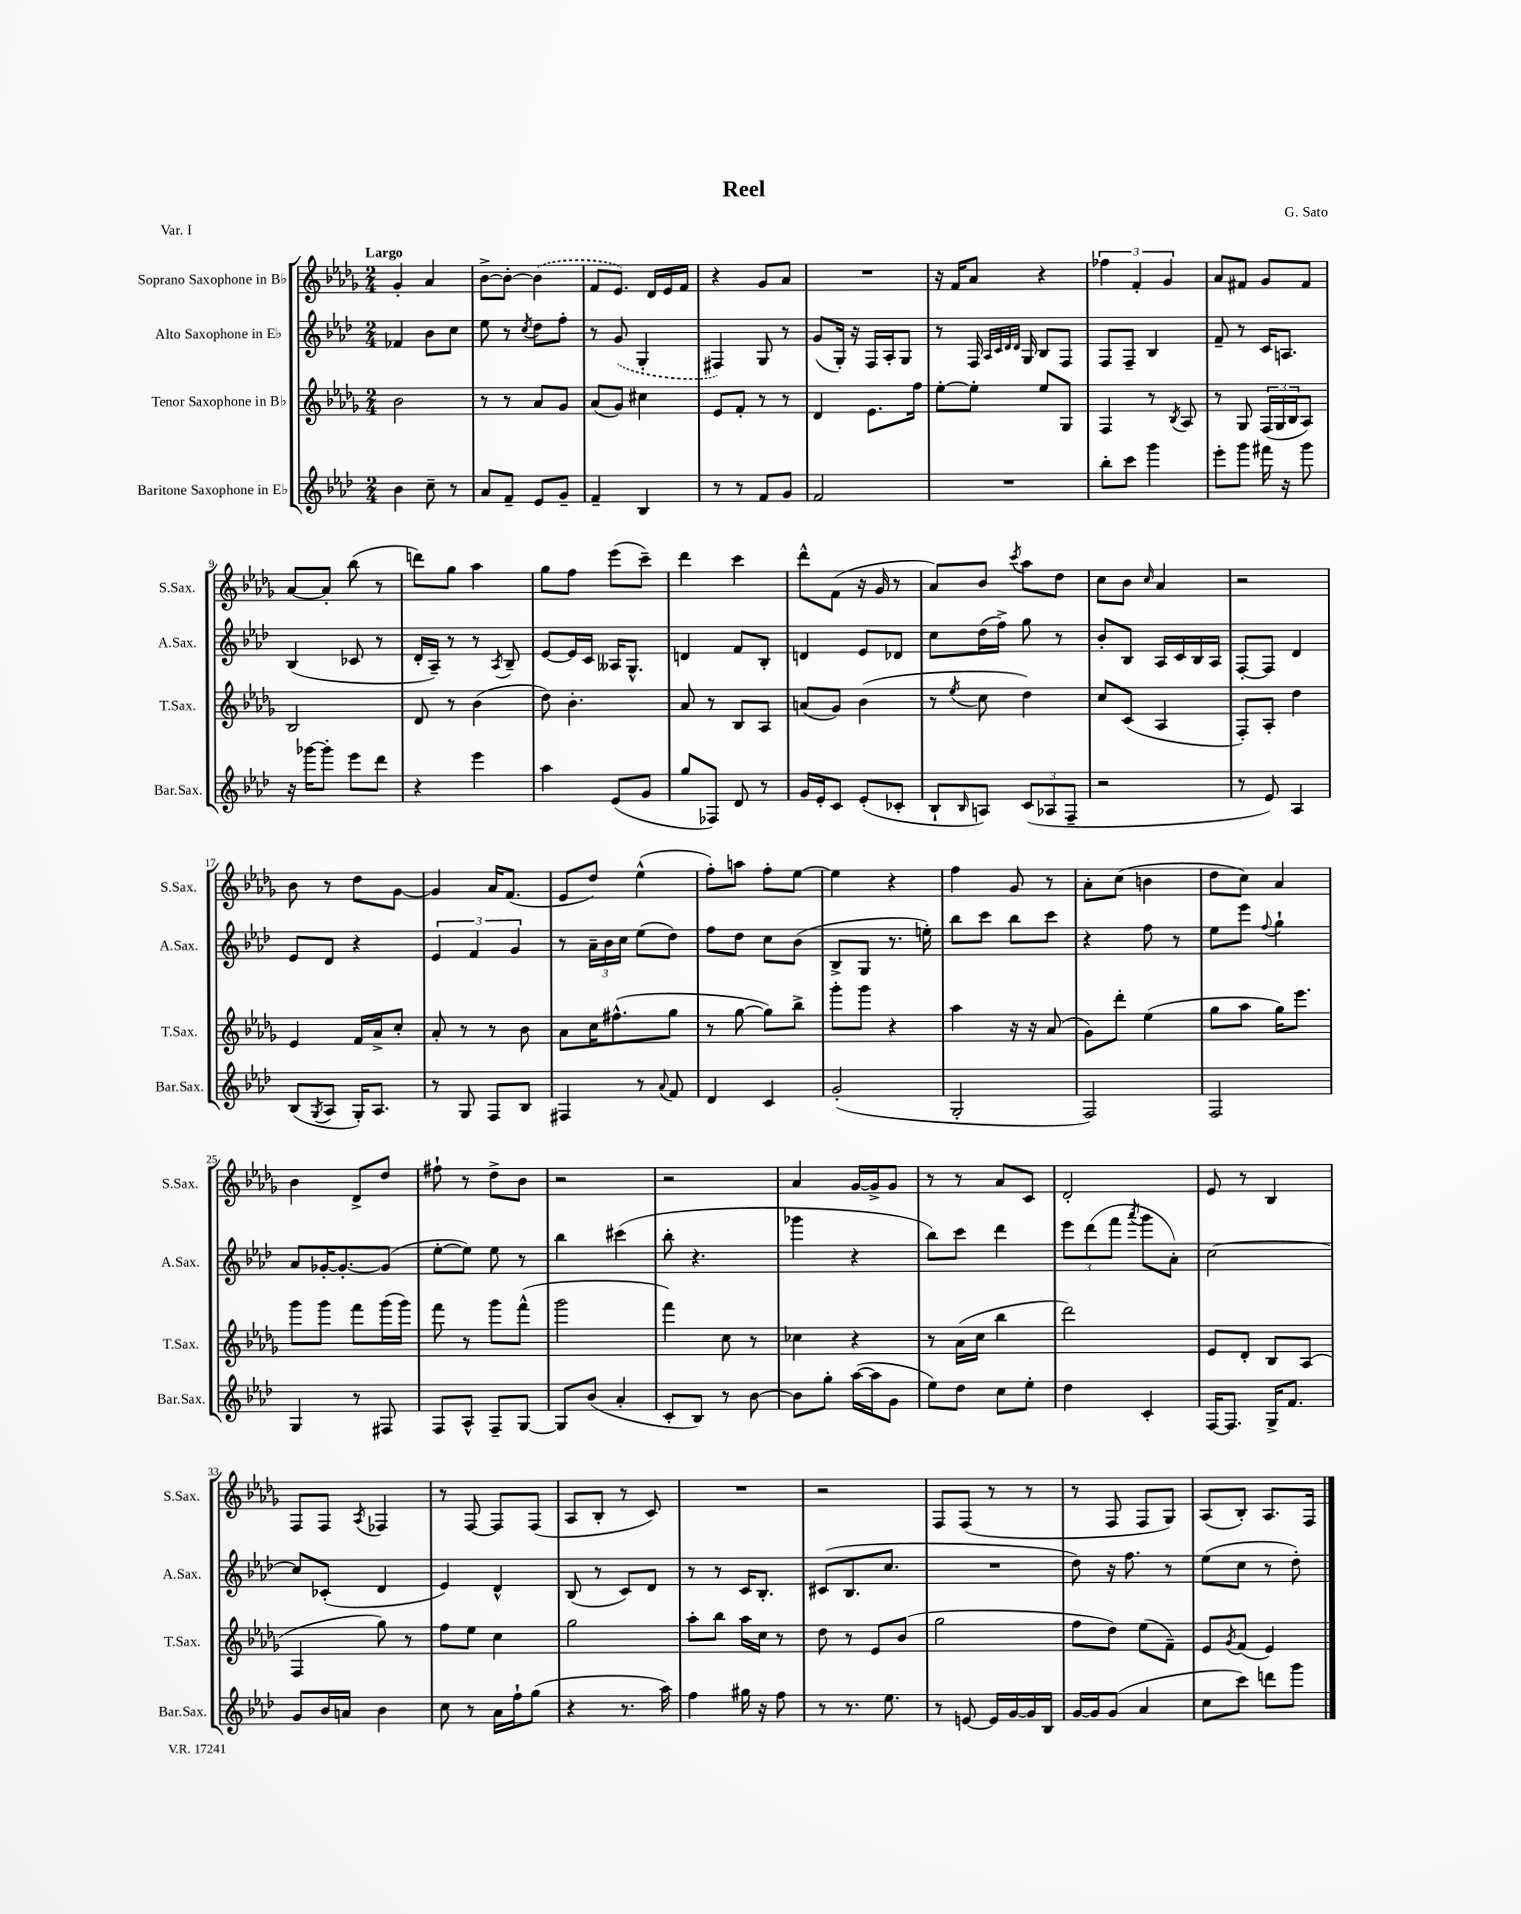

**kern	**kern	**kern	**kern
*staff4	*staff3	*staff2	*staff1
*clefG2	*clefG2	*clefG2	*clefG2
*k[b-e-a-d-]	*k[b-e-a-d-g-]	*k[b-e-a-d-]	*k[b-e-a-d-g-]
*M2/4	*M2/4	*M2/4	*M2/4
4b-	2b-	4f-	4g-'
8cc~	.	8b-	4a-
8r	.	8cc	.
=	=	=	=
8a-	8r	8ee-	[8b-^
8f~	8r	8r	8b-'_
.	.	8qcc	.
8e-	8a-	8dd-	(4b-]
8g~	8g-	8ff'	.
=	=	=	=
4f~	(8a-	8r	8f
.	8g-)	(8g	8.e-)
4B-	4cc#	4G'	.
.	.	.	16d-
.	.	.	16e-
.	.	.	16f
=	=	=	=
8r	8e-	4F#)	4r
8r	8f'	.	.
8f	8r	8G	8g-
8g	8r	8r	8a-
=	=	=	=
2f	4d-	(8g	2r
.	.	16G')	.
.	.	16r	.
.	8.e-	16F	.
.	.	16A-'	.
.	.	8G	.
.	16ff	.	.
=	=	=	=
2r	[8ee-'	8r	16r
.	.	.	16f
.	8ee-']	16F	8a-
.	.	32qqA-	.
.	.	32qqc	.
.	.	32qqd-	.
.	.	32qqd-	.
.	.	16G	.
.	8ee-	8B-	4r
.	8G-	8F	.
=	=	=	=
8bb-'	4F	8F	6ff-
8ccc	.	8F~	.
.	.	.	6f'
4ggg	8r	4B-	.
.	.	.	6g-
.	8qB-	.	.
.	8A-	.	.
=	=	=	=
8eee-'	8r	8f~	8a-
8ggg	8G-	8r	8f#
16fff#	(24F	16c	8g-
.	24G-	.	.
16r	.	8.A	.
.	24B-	.	.
8ggg	8A-)	.	8f#
=	=	=	=
16r	2B-	(4B-	[8a-
[16ggg-	.	.	.
8ggg-']	.	.	8a-']
8eee-	.	8c-	(8bb-
8ddd-	.	8r	8r
=	=	=	=
4r	8d-	16d-'	8ddd)
.	.	16A-~)	.
.	8r	8r	8gg-
4eee-	(4b-	8r	4aa-
.	.	8qA-	.
.	.	8B-~	.
=	=	=	=
4aa-	8dd-)	[8e-	8gg-
.	4.b-'	16e-]	8ff
.	.	16c	.
(8e-	.	16A--	(8eee-
.	.	8.G^^	.
8g	.	.	8ccc~)
=	=	=	=
8gg	8a-	4d	4ddd-
8F-)	8r	.	.
8d-	8B-	8f	4ccc
8r	8A-	8B-'	.
=	=	=	=
16g	(8a	4d	8ddd-^^
16e-'	.	.	.
8c	8g-)	.	(8f
(8e-'	(4b-	8e-	16r
.	.	.	16g-
8c-'	.	8d-	8r
=	=	=	=
8B-`	8r	8cc	8a-)
16qqB-	8qee-	.	.
8A)	8cc	(16dd-	8b-
.	.	16ff^)	.
.	.	.	8qccc
(12c	4dd-)	8gg	8aa-
12A-	.	.	.
.	.	8r	8dd-
12F~	.	.	.
=	=	=	=
2r	8cc	8b-'	8cc
.	(8c	8B-	8b-
.	.	.	16qqcc
.	4A-	16A-	4a-
.	.	16c	.
.	.	16B-	.
.	.	16A-	.
=	=	=	=
8r	8F')	[8F'	2r
8e-)	8A-'	8F]	.
4A-	4dd-	4d-	.
=	=	=	=
(8B-	4e-	8e-	8b-
8qG	.	.	.
8A-	.	8d-	8r
16G')	16f	4r	8dd-
8.A-	16a-^	.	.
.	8cc'	.	[8g-
=	=	=	=
8r	8a-'	6e-	4g-]
8G	8r	.	.
.	.	6f	.
8F	8r	.	16a-
.	.	.	(8.f
.	.	6g	.
8B-	8b-	.	.
=	=	=	=
4F#	8a-	8r	8e-
.	16cc	24a-~	8dd-)
.	.	24b-	.
.	(8.ff#^^	.	.
.	.	24cc	.
8r	.	(8ee-	(4ee-^^
8qqa-	.	.	.
8f	8gg-	8dd-)	.
=	=	=	=
4d-	8r	8ff	8ff')
.	[8gg-	8dd-	8aa
4c	8gg-])	8cc	8ff'
.	8bb-^	(8b-	[8ee-
=	=	=	=
(2g'	8ggg-'	8B-^	4ee-]
.	8ggg-	8G	.
.	4r	8.r	4r
.	.	16ee')	.
=	=	=	=
2G'	4aa-	8bb-	4ff
.	.	8ccc	.
.	16r	8bb-	8g-
.	16r	.	.
.	(8a-	8ccc	8r
=	=	=	=
2F)	8g-)	4r	8a-'
.	8ddd-'	.	(8cc
.	(4ee-	8ff	4b
.	.	8r	.
=	=	=	=
2F	8gg-	8ee-	8dd-
.	8aa-	8eee-	8cc)
.	.	8qqff	.
.	16gg-)	4gg`	4a-
.	8.eee-	.	.
=	=	=	=
4G	8ggg-	8a-	4b-
.	8ggg-	[16g-'	.
.	.	8.g-'_	.
8r	8fff	.	8d-^
8F#	(16ggg-	(8g-]	8dd-
.	16ggg-)	.	.
=	=	=	=
8F	8fff	[8ee-'	8ff#`
8A-^^	8r	8ee-])	8r
8F~	8ggg-	8ee-	8dd-^
[8G	(8fff^^	8r	8b-
=	=	=	=
8G]	2ggg-	4bb-	2r
(8b-	.	.	.
4a-'	.	(4ccc#	.
=	=	=	=
8c'	4fff)	8bb-'	2r
8B-)	.	4.r	.
8r	8cc	.	.
[8b-	8r	.	.
=	=	=	=
8b-]	4cc-	4ggg-	4a-
8gg'	.	.	.
([16aa-	4r	4r	[16g-
16aa-]	.	.	16g-^]
8g	.	.	8g-
=	=	=	=
8ee-)	8r	8bb-)	8r
8dd-	(16a-	8ccc	8r
.	16cc	.	.
8cc	4bb-	4ddd-	8a-
8ee-'	.	.	8c
=	=	=	=
4dd-	2ddd-)	12eee-	2d-'
.	.	(12ddd-	.
.	.	12fff	.
.	.	8qaaa-	.
4c'	.	8ggg	.
.	.	8a-')	.
=	=	=	=
[16F	8e-	[2cc	8e-
8.F]	.	.	.
.	8d-'	.	8r
16G^	8B-	.	4B-
8.f	.	.	.
.	(8A-	.	.
=	=	=	=
8g	4F	8cc]	8F
16b-	.	(8c-'	8F
16a	.	.	.
.	.	.	8qA-
4b-	8gg-)	4d-	4F-
.	8r	.	.
=	=	=	=
8cc	8ff	4e-)	8r
8r	8ee-	.	[8F
16a-	4cc	4d-^^	8F]
16ff`	.	.	.
(8gg	.	.	(8F
=	=	=	=
4r	2gg-	(8B-	8A-
.	.	8r	8B-'
8.r	.	8c)	8r
.	.	8d-	8c)
16aa-)	.	.	.
=	=	=	=
4ff	8aa-'	8r	2r
.	8bb-	8r	.
16gg#	16aa-	16c	.
16r	16cc	8.B-'	.
8ff	8r	.	.
=	=	=	=
8r	8dd-	(8c#	2r
8.r	8r	8.B-	.
.	8e-	.	.
8.ee-	.	8.cc	.
.	(8b-	.	.
=	=	=	=
8r	2gg-	2r	8F
[8e	.	.	(8F
16e]	.	.	8r
[16g	.	.	.
16g]	.	.	8r
16B-	.	.	.
=	=	=	=
[16g	8ff	8dd-)	8r
16g]	.	.	.
(8g	8dd-)	16r	8F
.	.	8.ff	.
4a-	(8ee-	.	8F
.	8f~)	8r	8G-)
=	=	=	=
8cc	8e-	(8ee-	(8A-
.	8qg-	.	.
8ccc)	(8f	8cc	8B-')
8ddd	4e-)	8r	8.A-
8ggg	.	8dd-')	.
.	.	.	16F
==	==	==	==
*-	*-	*-	*-
